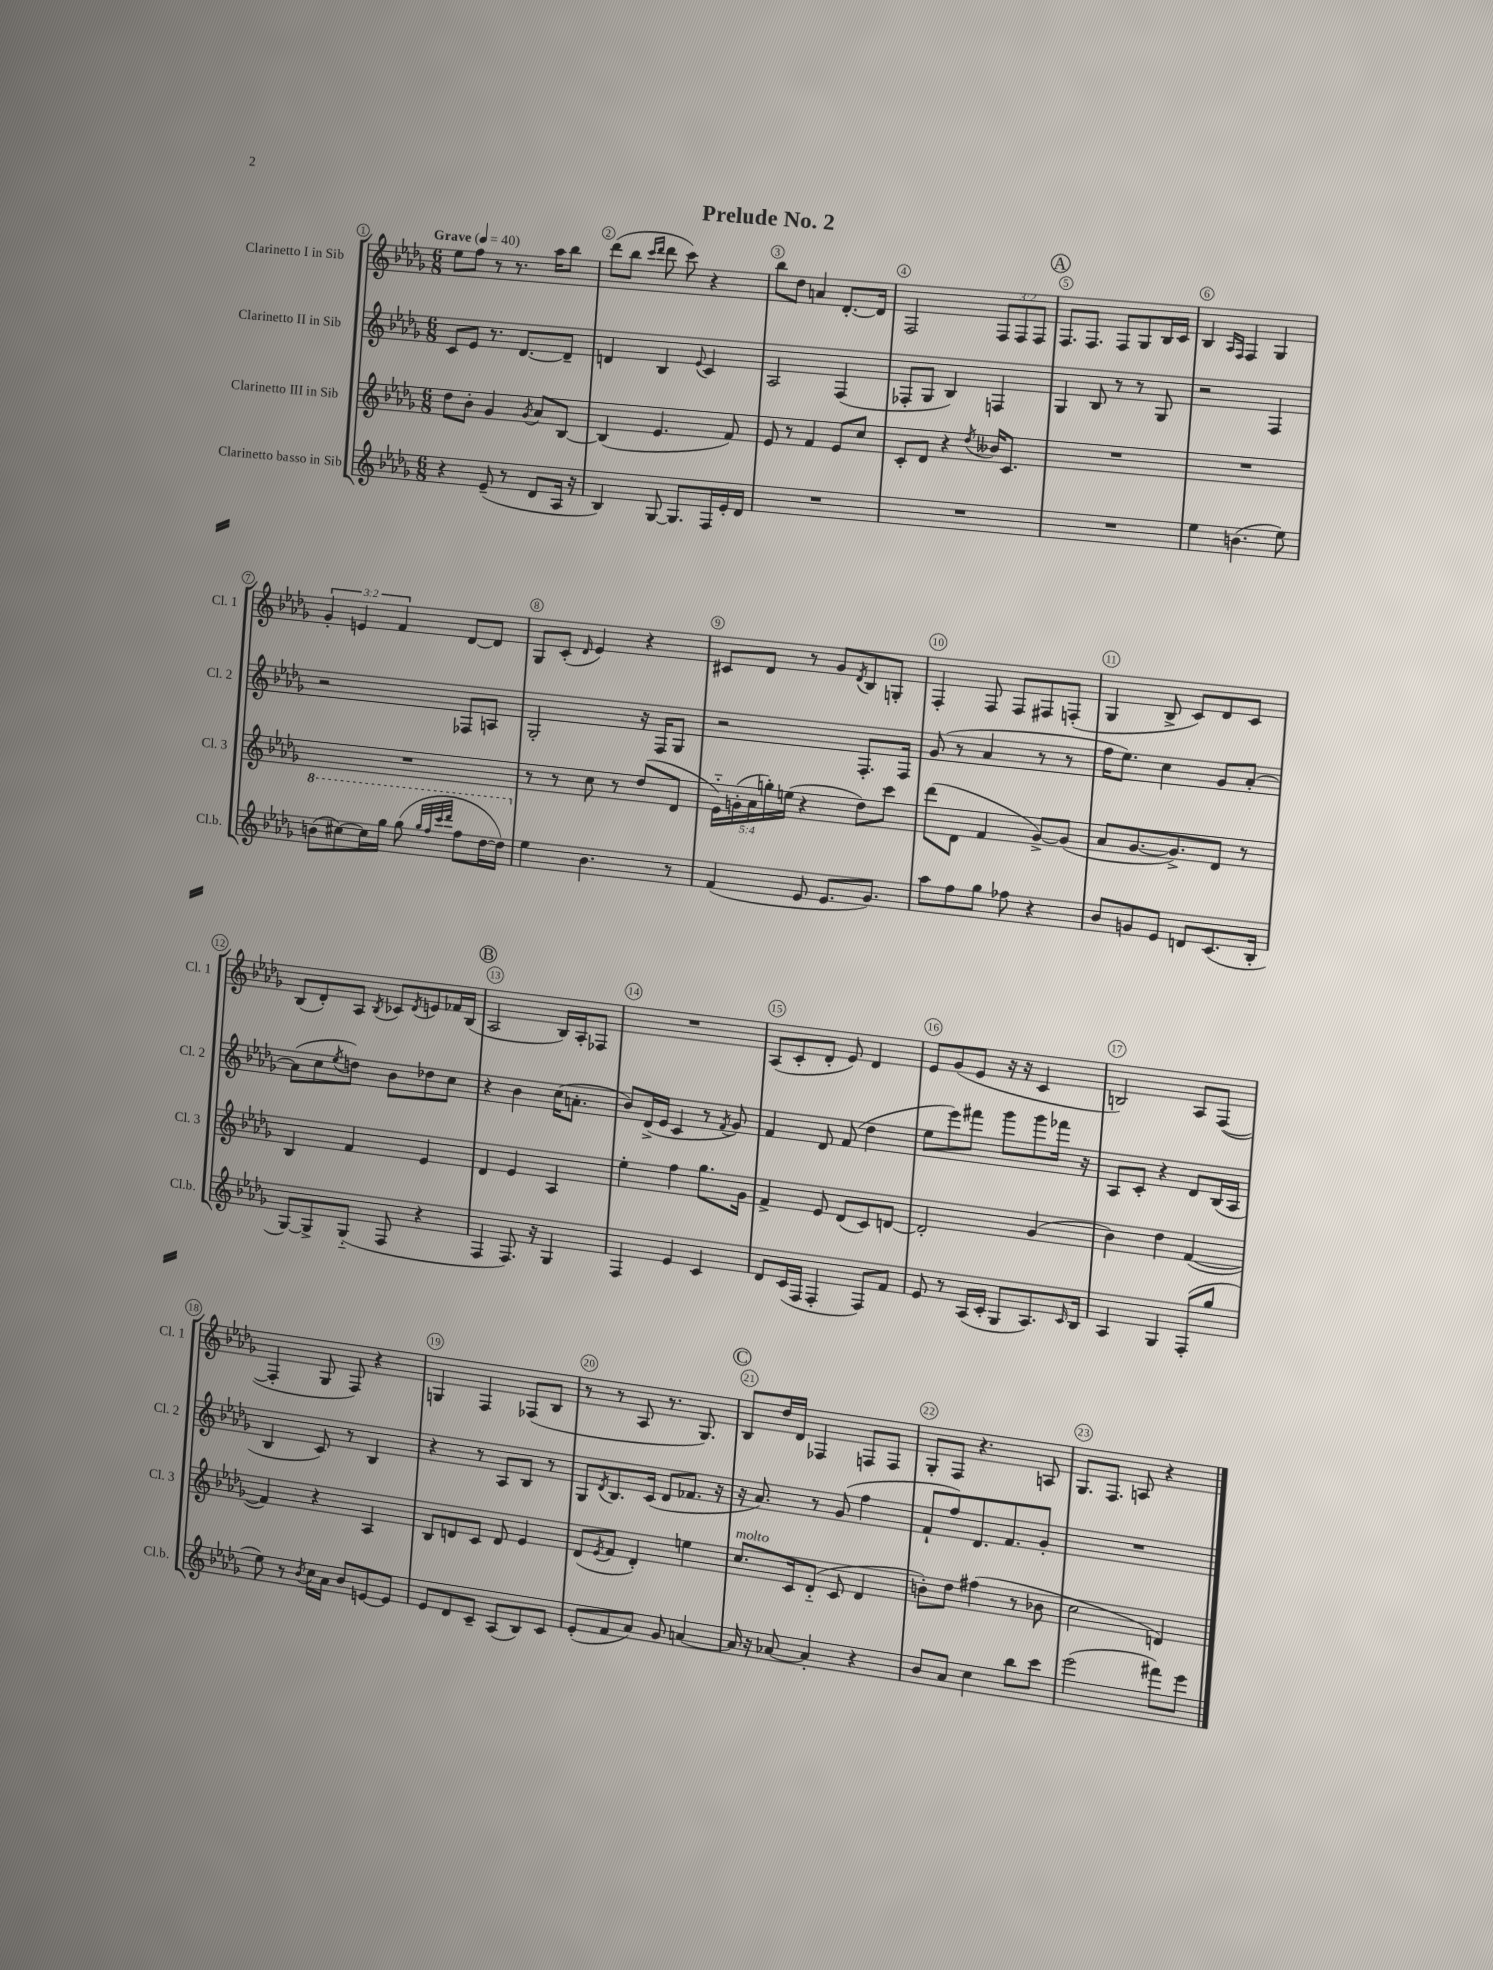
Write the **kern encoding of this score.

**kern	**kern	**kern	**kern
*staff4	*staff3	*staff2	*staff1
*clefG2	*clefG2	*clefG2	*clefG2
*k[b-e-a-d-g-]	*k[b-e-a-d-g-]	*k[b-e-a-d-g-]	*k[b-e-a-d-g-]
*M6/8	*M6/8	*M6/8	*M6/8
*MM40	*MM40	*MM40	*MM40
4r	8dd-\L	8c/L	8ee-\L
.	8b-'\J	8e-/J	8ff\J
(8e-~/	4g-/	8.r	8r
8r	.	.	8.r
.	.	[8.d-/L	.
.	8qg-/	.	.
8d-/L	8a-/L	.	.
.	.	.	16aa-\LK
16A-/Jk	[8B-/J	8d-~/]J	8bb-\J
16r	.	.	.
=	=	=	=
4B-/)	(4B-/]	4d/	(8ddd-\L
.	.	.	8bb-\J
.	.	.	16qqccc/LL
.	.	.	16qqddd-/JJ
[8G-/	4.e-/	4B-/	8ddd-\
8.G-/]L	.	.	8ccc\)
.	.	8qqe-/	.
.	.	4c/	4r
16F/L	.	.	.
16e-'/	8f/)	.	.
16d-/JJ	.	.	.
=	=	=	=
2.r	8e-/	2A-/	8bb-\L
.	8r	.	8dd-\J
.	4f/	.	4a/
.	8e-/L	(4F/	[8.d-'/L
.	8cc/J	.	.
.	.	.	16d-/]Jk
=	=	=	=
2.r	8c'/L	8F-'/L	2F/
.	8d-/J	8G-/J	.
.	4r	4B-/)	.
.	8qdd-/	.	.
.	16b--/LK	4F/	12F/L
.	8.c/J	.	.
.	.	.	12F/
.	.	.	12F/J
=	=	=	=
2.r	2.r	4G-/	8.F/L
.	.	.	8.F/J
.	.	8B-/	.
.	.	8r	8F/L
.	.	8r	8G-/
.	.	8G-/	16B-/L
.	.	.	16c/JJ
=	=	=	=
4ee-\	2.r	2r	4B-/
.	.	.	16qqA-/LL
.	.	.	16qqF/JJ
(4.b\	.	.	4F/
.	.	4F/	4G-/
8ee-\)	.	.	.
=	=	=	=
(8bb\L	2.r	2r	6g-'/
[8ccc#\)	.	.	.
.	.	.	6e/
16ccc#\]L	.	.	.
16ggg-\JJ	.	.	.
.	.	.	6f/
(8ggg-\	.	.	.
32qqggg-/LLL	.	.	.
32qqfff/	.	.	.
32qqcccc/	.	.	.
32qqdddd-/JJJ	.	.	.
8fff\L	.	8F-/L	[8d-/L
[16ddd-\L	.	8A/J	8d-/]J
16ddd-\]JJ)	.	.	.
=	=	=	=
4ee-\	8r	2G-'/	8G-/L
.	8r	.	(8c'/J
.	.	.	16qqd-/
4.b-\	8cc\	.	4e-/)
.	8r	.	.
.	(8dd-/L	16r	4r
.	.	16F/LK	.
8r	8d-/J	8G-/J	.
=	=	=	=
(4f/	20e-'~\LL)	2r	8c#/L
.	(20g'\	.	.
.	20a-\	.	.
.	.	.	8d-/J
.	20gg'\)	.	.
.	(20ee\JJ	.	.
8e-/	4r	.	8r
8.e-/L	.	.	8g-/L
.	.	.	8qd-/
.	8dd-\L)	8.F'/L	8B-/
8.g-/J)	.	.	.
.	8ccc\J	.	8G'/J
.	.	16F/Jk	.
=	=	=	=
8aa-\L	(8ddd-\L	(8g-/	4F'/
8ff\	8d-\J	8r	.
8gg-\J	4f/	4a-/	8F/
8ff-\	.	.	8F/L
4r	[8g-^/L)	8r	8F#/
.	(8g-/]J	8r	(8F'/J
=	=	=	=
8b-/L	8a-/L	16ff\LK	4G-/
.	.	8.ee-\J)	.
8g/	[8.g-/	.	.
8e-/J	.	4cc\	8B-^/
.	8.g-^/])	.	.
8d/L	.	.	8c/L)
(8.c/	8d-/J	8g-/L	8d-/
.	8r	[8a-'/J	8c/J
16B-'/Jk	.	.	.
=	=	=	=
[8G-/L)	4B-/	(8a-\]L	(8B-/L
8G-^/]	.	8cc\	8d-'/)
.	.	8qee-/	.
(8G-'~/J	4f/	8dd\J)	8A-/J
.	.	.	8qB-/
8F/	.	8b-\L	8c-/L
.	.	.	8qd-/
4r	4e-/	8dd-\	8e/
.	.	8cc\J	16f-/L
.	.	.	(16B-/JJ
=	=	=	=
4F/	4d-/	4r	2A-/
8.F/)	4e-/	4b-\	.
16r	.	.	.
4G-/	4A-/	(16cc\LK	16B-/LL)
.	.	8.a'\J	16A-'/J
.	.	.	8F-/J
=	=	=	=
4F/	4ee-'\	8b-/L)	2.r
.	.	(16d-^/L	.
.	.	16e-/JJ	.
4e-/	4ff\	4c/	.
4c/	8.gg-\L	8r	.
.	.	8qf/	.
.	.	8g-/)	.
.	16g-\Jk	.	.
=	=	=	=
8d-/L	4f^/	4f/	(8A-/L
(16c/L	.	.	8c'/
16F/JJ	.	.	.
4F'/	8e-/	8d-/	8d-'/J
.	(8d-/L	(8f/	8e-/)
8F/L)	8c/)	4dd-\	4d-/
8f/J	[8d/J	.	.
=	=	=	=
8e-/	2d'/]	8ee-\L	8e-/L
8r	.	8eee-\)	(8g-/
(16A-/LL	.	8fff#\J	8e-/J
16c'/JJ	.	.	.
8G-/L	.	8ggg-\L	16r
.	.	.	16r
8.A-/)	(4g-/	8ggg-\	4c/
.	.	16fff-\Jk	.
16qqc/	.	.	.
16B-/Jk	.	16r	.
=	=	=	=
4A-/	4b-\)	8A-/L	2B/)
.	.	8c'/J	.
4G-/	4dd-\	4r	.
(8F'/L	([4f/	8d-/L	8A-/L
8gg-/J	.	(16B-/L	([8F/J
.	.	16A-/JJ	.
=	=	=	=
8ee-\)	4f/])	4B-/	4F'/]
8r	.	.	.
8qb-/	.	.	.
16cc\LL	4r	8c/)	8G-/
16a-\JJ	.	.	.
8b-/L	.	8r	8F/)
[8e/	4A-/	4B-/	4r
8e/]J	.	.	.
=	=	=	=
8e-/L	8B-/L	4r	4G/
8d-/	8d/	.	.
8c~/J	8c/J	8r	4F/
(8A-/L	8d/	8A-/L	.
8B-/)	4e-/	8B-/J	(8F-/L
8c/J	.	8r	8B-/J
=	=	=	=
(8e-'/L	(8d-/L	8G-/L	8r
.	8qe-/	8qd-/	.
8f/	8f/J	8.B-/	8r
8a-/J)	4d-'/)	.	8A-/
.	.	(16c/Jk	.
8g-/	.	8d-/L	8.r
[4a/	4ee\	8.f-/J	.
.	.	.	8.G-/)
.	.	16r	.
=	=	=	=
16a/]	8.cc/L	16r	8B-/L
16r	.	8.a-/)	.
[8a-/	.	.	16dd-/L
.	16c/k	.	16d-/JJ
4a-'/]	(8d-'~/J	8r	4F-/
.	8c/	(8g-/	.
4r	4d-/	4ff\	8F/L
.	.	.	8F/J
=	=	=	=
8b-/L	8b'\L)	8f`/L	8G-'/L
8a-/J	8dd-\J	8ff/)	8F/J
4cc\	(4ff#\	8.d-/	4.r
.	.	8.f/	.
8bb-\L	8r	.	.
8ccc\J	8b-\	8g-'/J	8A/
=	=	=	=
(2eee-\	2cc\	2.r	8.G-/L
.	.	.	8.F/J
.	.	.	8A/
8fff#\L)	4d/)	.	4r
8eee-\J	.	.	.
==	==	==	==
*-	*-	*-	*-
